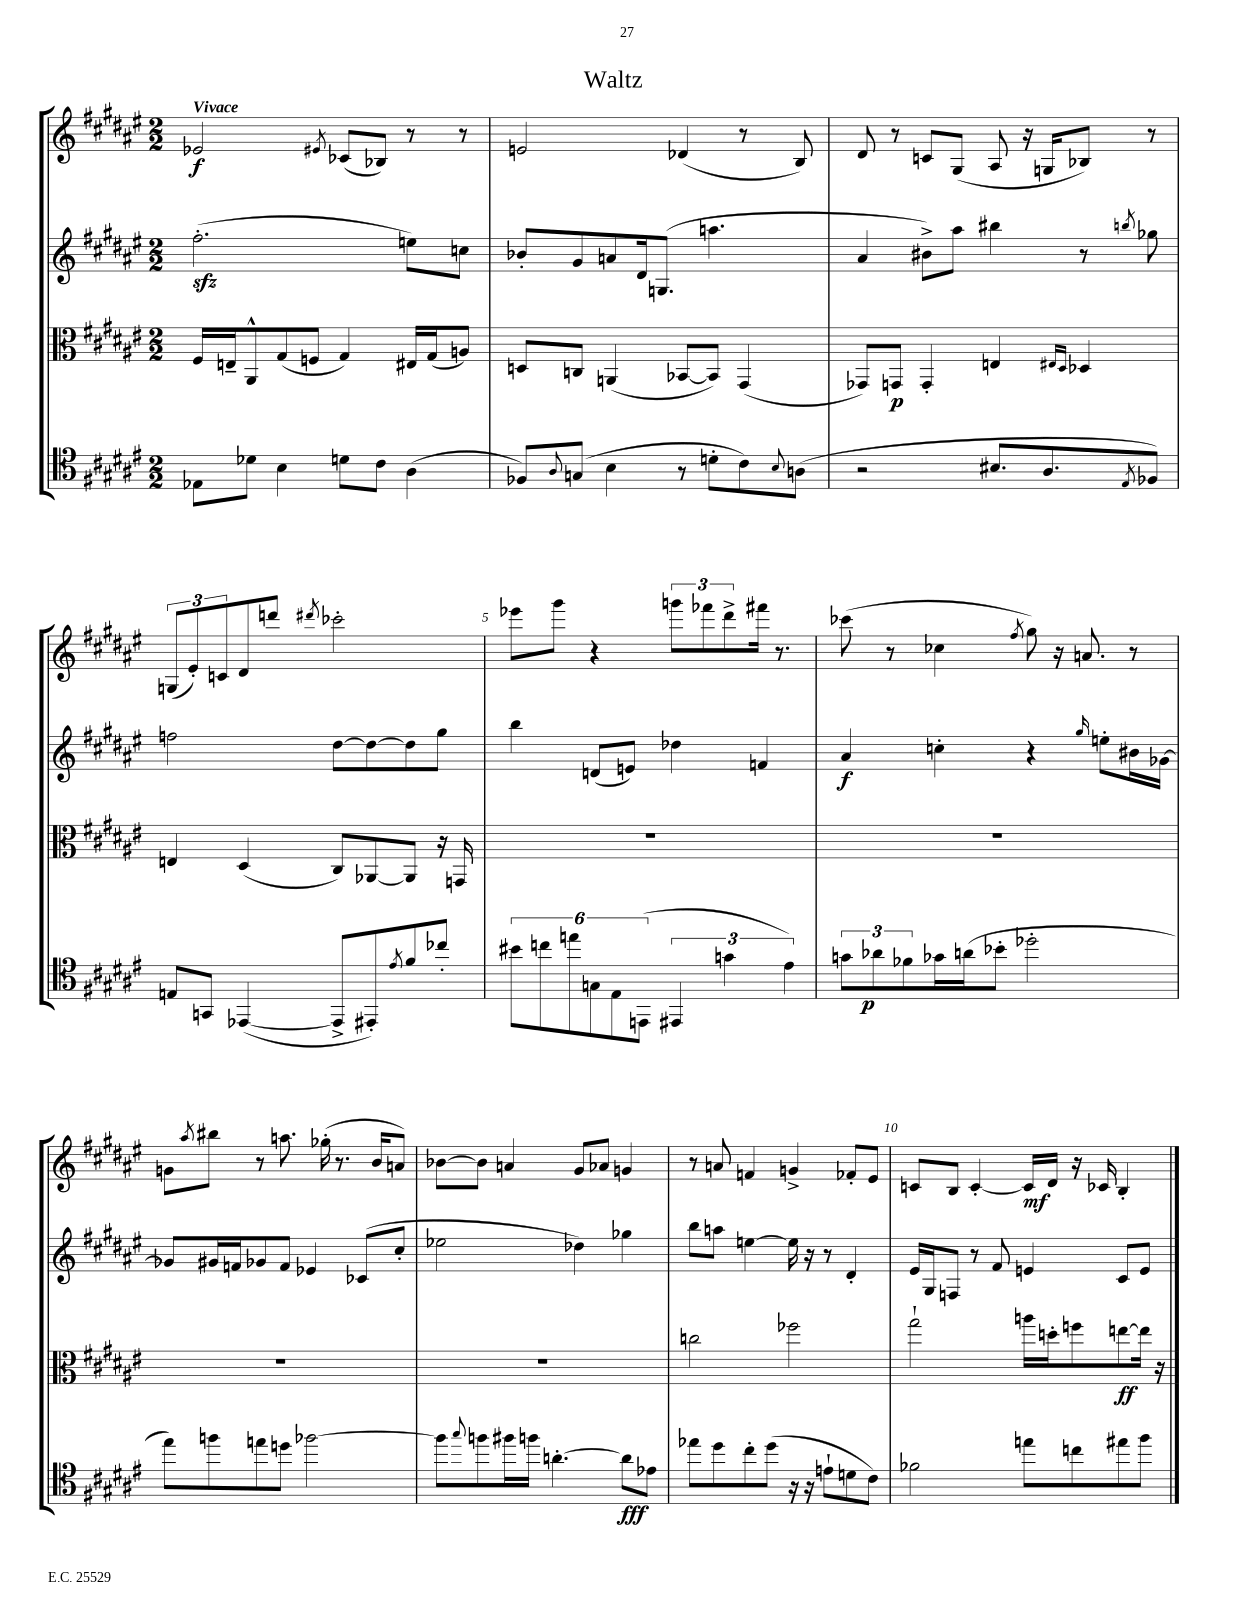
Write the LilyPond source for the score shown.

\header { title = "Waltz" }
<<
\new StaffGroup <<
\new Staff = "s0" {
    \clef treble \key fis \major \numericTimeSignature \time 2/2 \tempo "Vivace"
    ees'2\f \acciaccatura { eis'8 } ces'8( bes8) r8 r8 |
    e'2 des'4( r8 b8) |
    dis'8 r8 c'8 gis8( ais8 r16 g16 bes8) r8 |
    \tuplet 3/2 { g8( eis'8-.) c'8 } dis'8 d'''8 \acciaccatura { dis'''8 } ces'''2-. |
    ees'''8 gis'''8 r4 \tuplet 3/2 { g'''8 fes'''8 dis'''8-> } fis'''16 r8. |
    ces'''8( r8 ces''4 \acciaccatura { fis''8 } gis''8) r16 a'8. r8 |
    g'8 \acciaccatura { ais''8 } bis''8 r8 a''8. ges''16-.( r8. b'16 a'8) |
    bes'8~ bes'8 a'4 gis'8 aes'8 g'4 |
    r8 a'8 f'4 g'4-> fes'8-. eis'8 |
    c'8 b8 c'4~-. c'16\mf dis'16 r16 ces'16 b4-. \bar "|." |
}
\new Staff = "s1" {
    \clef treble \key fis \major \numericTimeSignature \time 2/2
    fis''2.-.\sfz( e''8) c''8 |
    bes'8-. gis'8 a'8 dis'16 g8.( a''4. |
    ais'4 bis'8->) ais''8 bis''4 r8 \acciaccatura { b''8 } ges''8 |
    f''2 dis''8~ dis''8~ dis''8 gis''8 |
    b''4 d'8( e'8) des''4 f'4 |
    ais'4\f c''4-. r4 \grace { gis''16 } e''8-. bis'16 ges'16~ |
    ges'8 gis'16 f'16 ges'8 f'8 ees'4 ces'8( cis''8-. |
    ees''2 des''4) ges''4 |
    b''8 a''8 e''4~ e''16 r16 r8 dis'4-. |
    eis'16 gis16 f8 r8 fis'8 e'4 cis'8 e'8 \bar "|." |
}
\new Staff = "s2" {
    \clef alto \key fis \major \numericTimeSignature \time 2/2
    fis16 e16-- ais,8-^ gis8( f8 gis4) eis16 gis16( a8) |
    d8 c8 a,4( bes,8~ bes,8) gis,4( |
    ges,8) g,8\p g,4-. e4 \grace { eis16 dis16 } des4 |
    e4 dis4( cis8) aes,8~ aes,8 r16 g,16 |
    R1 |
    R1 |
    R1 |
    R1 |
    c''2 fes''2 |
    gis''2-! a''16 d''16-. f''8 e''8~\ff e''16 r16 \bar "|." |
}
\new Staff = "s3" {
    \clef tenor \key fis \major \numericTimeSignature \time 2/2
    ees8 des'8 b4 d'8 cis'8 ais4( |
    fes8) \appoggiatura { ais8 } g8( b4 r8 d'8-. cis'8) \appoggiatura { b8 } a8( |
    r2 bis8. ais8. \acciaccatura { eis8 } fes8) |
    e8 g,8 ees,4~( ees,8-> eis,8-.) \acciaccatura { eis'8 } fis'8 ces''8-. |
    \tuplet 6/4 { bis'8 c''8 e''8 g8 eis8 e,8( } \tuplet 3/2 { eis,4 g'4 eis'4) } |
    \tuplet 3/2 { g'8 aes'8\p fes'8 } ges'16 a'16( bes'8-. des''2-. |
    eis''8) f''8 e''8 d''8 fes''2~ |
    fes''8 \appoggiatura { gis''8 } f''8 fis''16 f''16 a'4.~-. a'8\fff ees'8 |
    ees''8 dis''8 cis''8-. dis''8( r16 r16 e'8-! d'8 cis'8) |
    fes'2 e''8 c''8 eis''8 fis''8 \bar "|." |
}
>>
>>
\layout { \context { \Score \override BarNumber.break-visibility = ##(#f #t #t) barNumberVisibility = #(every-nth-bar-number-visible 5) } }
